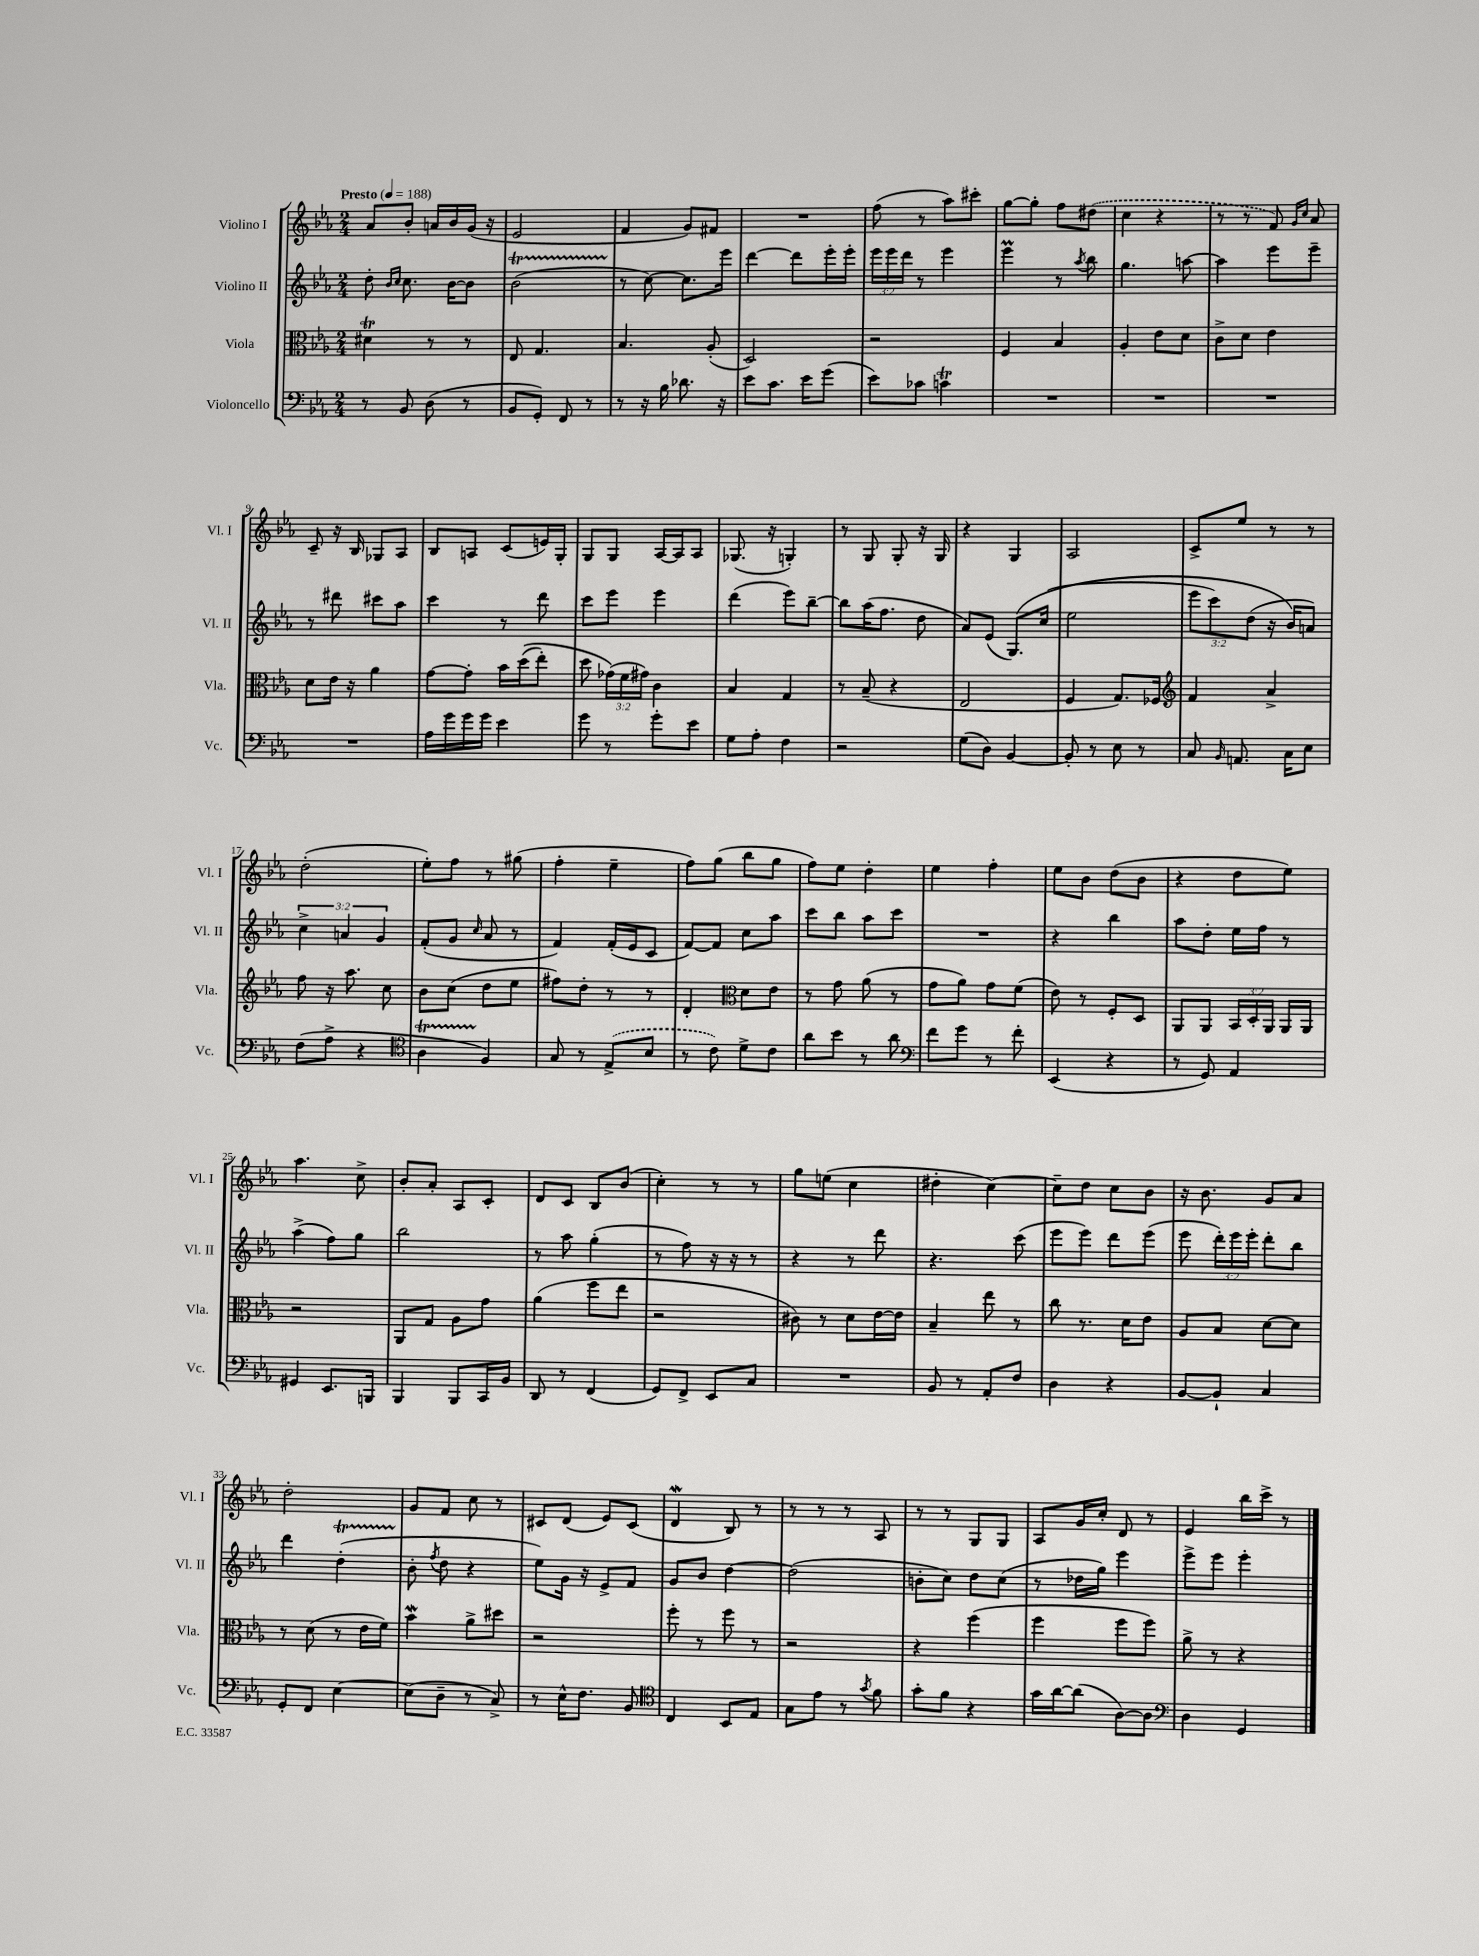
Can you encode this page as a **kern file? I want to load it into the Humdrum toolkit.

**kern	**kern	**kern	**kern
*part4	*part3	*part2	*part1
*staff4	*staff3	*staff2	*staff1
*I"Violoncello	*I"Viola	*I"Violino II	*I"Violino I
*I'Vc.	*I'Vla.	*I'Vl. II	*I'Vl. I
*clefF4	*clefC3	*clefG2	*clefG2
*k[b-e-a-]	*k[b-e-a-]	*k[b-e-a-]	*k[b-e-a-]
*M2/4	*M2/4	*M2/4	*M2/4
*MM188	*MM188	*MM188	*MM188
=1	=1	=1	=1
!	!	!	!LO:TX:a:B:t=Presto
8r	4d#Xt\	8dd'\	8a-/L
.	.	16qqb-/LL	.
.	.	16qqcc/JJ	.
8BB-/	.	8.cc\	8b-'/J
(8D\	8r	.	16an/LL
.	.	[16b-\KL	16b-/
8r	8r	8b-\J]	(16g/JJ
.	.	.	16r
=2	=2	=2	=2
8BB-/L	8E-/	(2b-T\	2e-/
8GG'/J)	4.G/	.	.
8FF/	.	.	.
8r	.	.	.
=3	=3	=3	=3
8r	4.B-/	8r	4f/
16r	.	[8cc\)	.
16B-\	.	.	.
8.d-X\	.	8.cc\L]	8g/L)
.	(8A-'/	.	8f#X/J
16r	.	16eee-\Jk	.
=4	=4	=4	=4
8e-\L	2D/)	[4ddd\	2r
8.c\J	.	.	.
.	.	8ddd\L]	.
16e-\KL	.	.	.
(8g\J	.	16eee-'\L	.
.	.	16eee-'\JJ	.
=5	=5	=5	=5
8e-\L)	2r	24eee-\LL	(8ff\
.	.	24eee-\	.
.	.	24ddd\JJ	.
8c-X\J	.	8r	8r
4cnT\	.	4eee-\	8aa-\L)
.	.	.	8ccc#X'\J
=6	=6	=6	=6
2r	4F/	4eee-M\	[8gg\L
.	.	.	8gg'\J]
.	4B-/	8r	8ff\L
.	.	8qaa-/	.
.	.	8bb-\	(8dd#X\J
=7	=7	=7	=7
2r	4A-'/	4.gg\	4cc\
.	8e-\L	.	4r
.	8d\J	[8aan\	.
=8	=8	=8	=8
2r	8c^\L	4aa\]	8r
.	8d\J	.	8r
.	4e-\	8eee-\L	8f/)
.	.	.	16qqg/LL
.	.	.	16qqcc/JJ
.	.	8eee-~\J	8a-/
!!LO:LB:g=z
=9	=9	=9	=9
2r	8d\L	8r	8c~/
.	16e-\Jk	8ddd#X\	16r
.	16r	.	16B-/
.	4a-\	8ccc#X\L	8G-X/L
.	.	8aa-\J	8A-/J
=10	=10	=10	=10
16A-\LL	[8g\L	4ccc\	8B-/L
16g\	.	.	.
16g\	8g'\J]	.	8An/J
16g\JJ	.	.	.
4e-\	16b-\LL	8r	(8c/L
.	((16dd\J	.	.
.	8ee-'\J)	8ddd\	16en/L)
.	.	.	16G'/JJ
=11	=11	=11	=11
8g\	8dd\	8ccc\L	8G/L
8r	(24g-X\LL)	8eee-\J	8G/J
.	24f\	.	.
.	24g#X\JJ)	.	.
8g'\L	4c\	4eee-\	[16A-/LL
.	.	.	16A-/J]
8e-\J	.	.	8A-/J
=12	=12	=12	=12
8G\L	4B-/	(4ddd\	(8.G-X/
8A-'\J	.	.	.
.	.	.	16r
4F\	4G/	8eee-\L)	4Gn'/)
.	.	[8bb-~\J	.
=13	=13	=13	=13
2r	8r	8bb-\L]	8r
.	(8B-~/	(16aa-\K	8G/
.	.	8.ff\J	.
.	4r	.	8G'/
.	.	8dd\	16r
.	.	.	16G/
=14	=14	=14	=14
(8G\L	2E-/	8a-/L)	4r
8D\J)	.	(8e-/J	.
[4BB-/	.	(8.G/L)	4G/
.	.	(16cc/Jk	.
=15	=15	=15	=15
8BB-'/]	4F/	2ee-\	2A-/
8r	.	.	.
8E-\	8.G/L)	.	.
8r	.	.	.
.	16F-X/Jk	.	.
=16	=16	=16	=16
*	*clefG2	*	*
8C/	4f/	12eee-\L	8c^/L
.	.	12ccc\)	.
16qqBB-/	.	.	.
8.AAn/	.	.	8ee-/J
.	.	(12dd\J	.
.	4a-^/	16r	8r
16C\KL	.	16b-/KL)	.
8E-\J	.	8an/J)	8r
!!LO:LB:g=z
=17	=17	=17	=17
(8F\L	8ff\	6cc^\	(2dd'\
8A-^\J	16r	.	.
.	.	6an/	.
.	8.aa-\	.	.
4r	.	.	.
.	.	6g/	.
.	8cc\	.	.
=18	=18	=18	=18
*clefC4	*	*	*
4A-T\	8b-\L	(8f'/L	8ee-'\L)
.	(8cc\J	8g/J	8ff\J
.	.	16qqcc/	.
4F/)	8dd\L	8a-/	8r
.	8ee-\J	8r	(8gg#X\
=19	=19	=19	=19
8G/	8ff#X\L)	4f/)	4ff'\
8r	8dd'\J	.	.
(8E-^/L	8r	(16f'/LL	4ee-~\
.	.	16e-/J	.
8B-/J	8r	8c/J	.
=20	=20	=20	=20
8r	4d'/	[8f/L)	8ff\L)
8c\)	.	8f/J]	(8gg\J
*	*clefC3	*	*
8d^\L	8d\L	8cc\L	8bb-\L
8c\J	8e-\J	8aa-\J	8gg\J
=21	=21	=21	=21
8a-\L	8r	8ccc\L	8ff\L)
8b-\J	8g\	8bb-\J	8ee-\J
8r	(8a-\	8aa-\L	4dd'\
8a-\	8r	8ccc\J	.
=22	=22	=22	=22
*clefF4	*	*	*
8f\L	8g\L	2r	4ee-\
8g\J	8a-\J)	.	.
8r	8g\L	.	4ff'\
8f'\	(8f\J	.	.
=23	=23	=23	=23
(4EE-/	8e-\)	4r	8ee-\L
.	8r	.	8b-\J
4r	8F'/L	4bb-\	(8dd\L
.	8D/J	.	8b-\J
=24	=24	=24	=24
8r	8AA-/L	8aa-\L	4r
8GG/)	8AA-/J	8dd'\J	.
4AA-/	24BB-/LL	16ee-\LL	8dd\L
.	24D'/	.	.
.	.	16ff\JJ	.
.	24AA-/JJ	.	.
.	16AA-/LL	8r	8ee-\J)
.	16AA-/JJ	.	.
!!LO:LB:g=z
=25	=25	=25	=25
4GG#X/	2r	(4aa-^\	4.aa-\
8.EE-/L	.	8ff\L)	.
.	.	8gg\J	8cc^\
16BBBn/Jk	.	.	.
=26	=26	=26	=26
4BBB-/	8AA-/L	2bb-\	8b-'/L
.	8G/J	.	8a-'/J
8BBB-/L	8A-\L	.	8A-/L
16CC/L	8g\J	.	8c'/J
16BB-/JJ	.	.	.
=27	=27	=27	=27
8DD/	(4a-\	8r	8d/L
8r	.	8aa-\	8c/J
(4FF/	8ff\L	(4gg'\	8B-/L
.	8ee-\J	.	(8b-/J
=28	=28	=28	=28
8GG/L)	2r	8r	4cc'\)
8FF^/J	.	8ff\)	.
8EE-/L	.	16r	8r
.	.	16r	.
8C/J	.	8r	8r
=29	=29	=29	=29
2r	8c#X\)	4r	8gg\L
.	8r	.	(8een\J
.	8d\L	8r	4cc\
.	[16e-\L	8ddd\	.
.	16e-\JJ]	.	.
=30	=30	=30	=30
8BB-/	4B-~/	4.r	4dd#X'\
8r	.	.	.
8AA-'/L	8ee-\	.	[4cc\)
8F/J	8r	(8ccc\	.
=31	=31	=31	=31
4D\	8cc\	8eee-\L	8cc~\L]
.	8.r	8eee-\J)	8dd\J
4r	.	8ddd\L	8cc\L
.	16d\KL	.	.
.	8e-\J	(8eee-\J	8b-\J
=32	=32	=32	=32
[8BB-/L	8A-/L	8eee-\	16r
.	.	.	8.b-\
8BB-`/J]	8B-/J	24ddd'\LL)	.
.	.	24eee-\	.
.	.	24eee-'\JJ	.
4C/	[8d\L	8ddd'\L	8g/L
.	8d\J]	8bb-\J	8a-/J
!!LO:LB:g=z
=33	=33	=33	=33
8GG'/L	8r	4ddd\	2dd'\
8FF/J	(8d\	.	.
[4E-\	8r	(4ddt'\	.
.	16e-\LL	.	.
.	16f\JJ)	.	.
=34	=34	=34	=34
(8E-\L]	4b-W\	8b-'\	8g/L
.	.	8qff/	.
8D~\J	.	8dd\	8f/J
8r	8a-^\L	4r	8cc\
8C^/)	8dd#X\J	.	8r
=35	=35	=35	=35
8r	2r	8ee-\L)	8c#X/L
16E-^^\KL	.	16g\Jk	(8d/J
8.F\J	.	16r	.
.	.	8e-^/L	8e-/L)
8BB-/	.	8f/J	(8c#/J
=36	=36	=36	=36
*clefC4	*	*	*
4C/	8ff'\	8g/L	4dW/
.	8r	8b-/J	.
8BB-/L	8ff\	[4dd\	8B-/)
8E-/J	8r	.	8r
=37	=37	=37	=37
8G\L	2r	(2dd\]	8r
8e-\J	.	.	8r
8r	.	.	8r
8qg/	.	.	.
8f\	.	.	8A-/
=38	=38	=38	=38
8g'\L	4r	8bn'\L	8r
8f\J	.	8cc\J)	8r
4r	(4ff\	8dd\L	8G/L
.	.	(8cc\J	8G/J
=39	=39	=39	=39
16g\LL	4ff\	8r	8A-/L
[16a-\J	.	.	.
(8a-\J]	.	16dd-X\LL	16g/L
.	.	16gg\JJ)	16cc'/JJ
[8A-\L)	8ff\L	4eee-\	8d/
8A-\J]	8ff\J)	.	8r
=40	=40	=40	=40
*clefF4	*	*	*
4D\	8a-^\	8eee-^\L	4e-/
.	8r	8eee-\J	.
4GG/	4r	4eee-'\	16bb-\LL
.	.	.	16ccc^\JJ
.	.	.	8r
==	==	==	==
*-	*-	*-	*-
